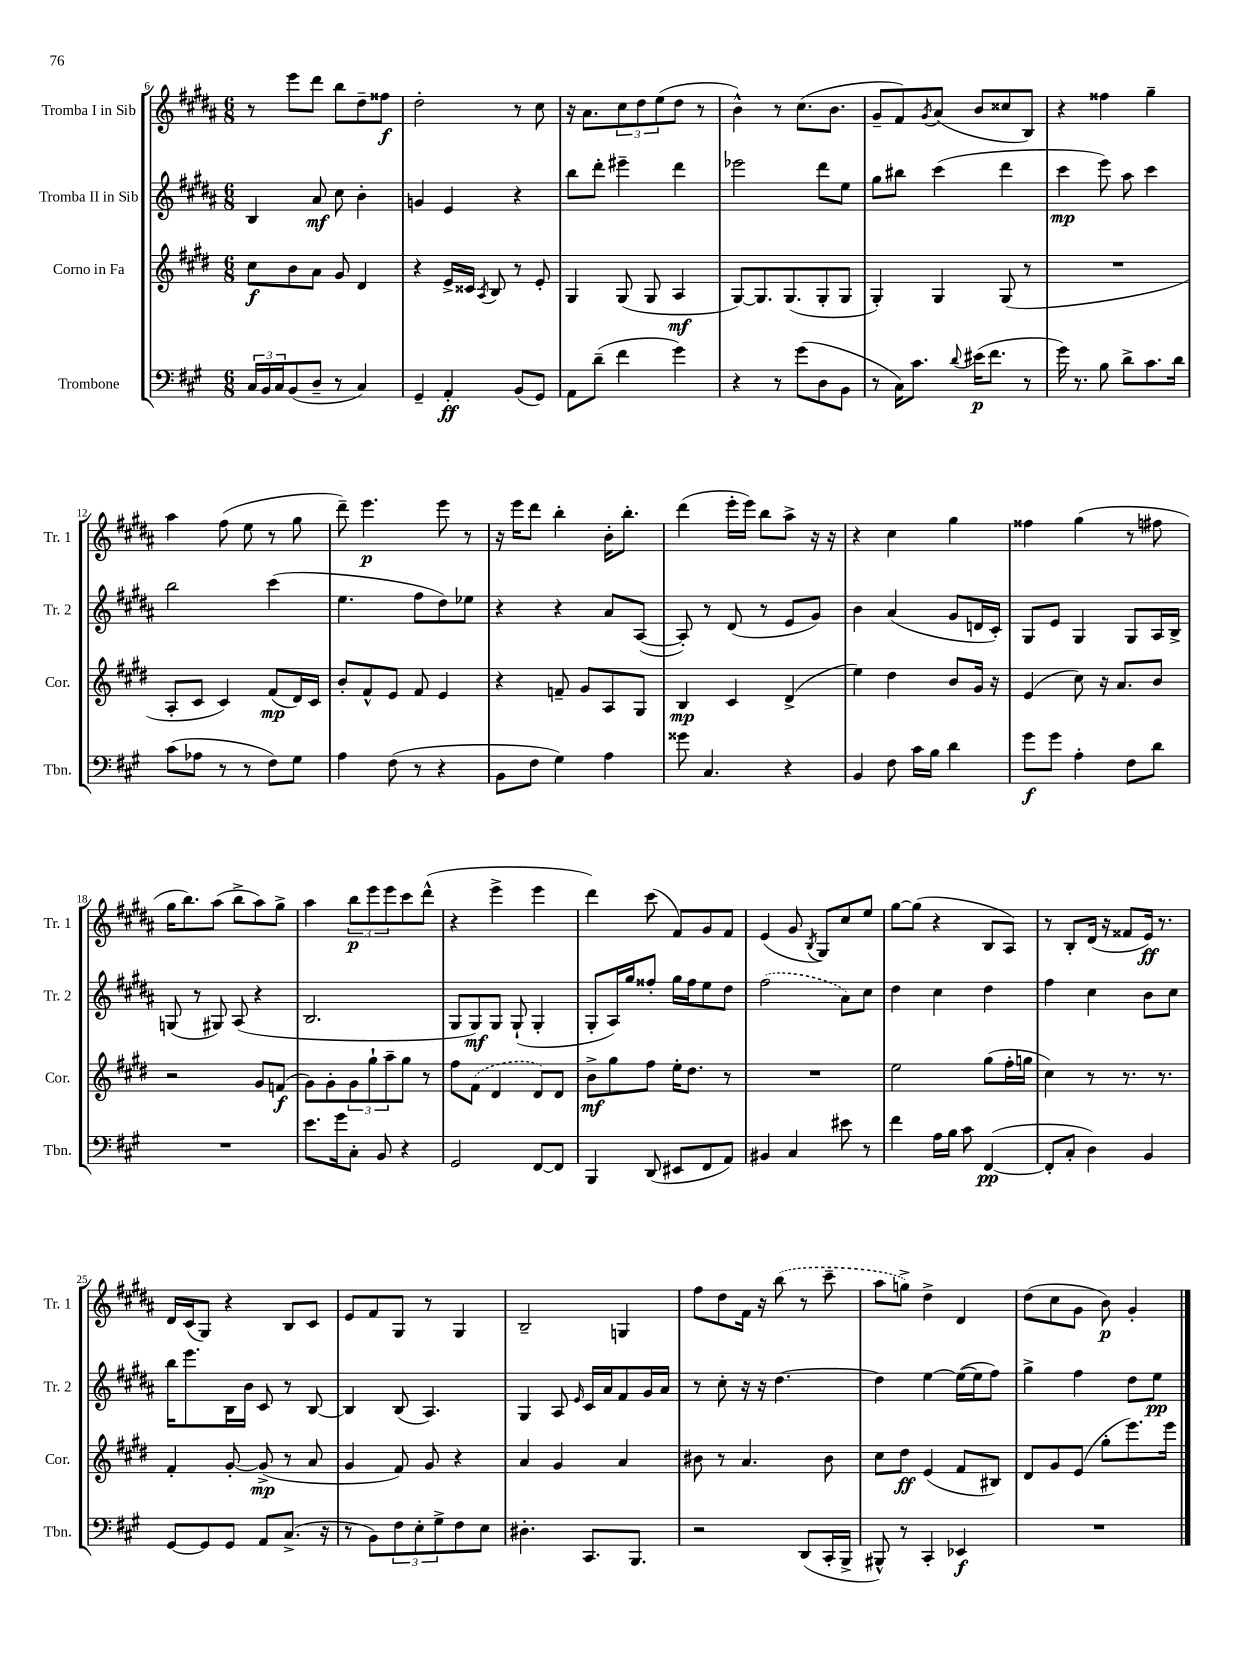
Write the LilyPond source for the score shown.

<<
\new StaffGroup <<
\new Staff = "s0" \with { instrumentName = "Tromba I in Sib" shortInstrumentName = "Tr. 1" } {
    \clef treble \key b \major \numericTimeSignature \time 6/8
    r8 e'''8 dis'''8 b''8 dis''8-- fisis''8\f |
    dis''2-. r8 cis''8 |
    r16 ais'8. \tuplet 3/2 { cis''8 dis''8 e''8( } dis''8 r8 |
    b'4-^) r8 cis''8.( b'8. |
    gis'8-- fis'8) \acciaccatura { gis'8 } ais'8( b'8 cisis''8 b8) |
    r4 fisis''4 gis''4-- |
    ais''4 fis''8( e''8 r8 gis''8 |
    dis'''8--) e'''4.\p e'''8 r8 |
    r16 e'''16 dis'''8 b''4-. b'16-. b''8.-. |
    dis'''4( e'''16-. e'''16) b''8 ais''8-> r16 r16 |
    r4 cis''4 gis''4 |
    fisis''4 gis''4( r8 fis''8 |
    gis''16 b''8.) ais''8( b''8-> ais''8) gis''8-> |
    ais''4 \tuplet 3/2 { b''8\p e'''8 e'''8 } cis'''8 dis'''8-^( |
    r4 e'''4-> e'''4 |
    dis'''4) cis'''8( fis'8) gis'8 fis'8 |
    e'4( gis'8 \acciaccatura { b8 } gis8) cis''8 e''8 |
    gis''8~ gis''8( r4 b8 ais8) |
    r8 b8-. dis'16( r16 fisis'8 e'16\ff) r8. |
    dis'16 cis'16( gis8) r4 b8 cis'8 |
    e'8 fis'8 gis8 r8 gis4 |
    b2-- g4 |
    fis''8 dis''8 fis'16 r16 \once \slurDashed b''8( r8 cis'''8-- |
    ais''8 g''8->) dis''4-> dis'4 |
    dis''8( cis''8 gis'8 b'8\p) gis'4-. \bar "|." |
}
\new Staff = "s1" \with { instrumentName = "Tromba II in Sib" shortInstrumentName = "Tr. 2" } {
    \clef treble \key b \major \numericTimeSignature \time 6/8
    b4 ais'8\mf cis''8 b'4-. |
    g'4 e'4 r4 |
    b''8 dis'''8-. eis'''4-- dis'''4 |
    ees'''2 dis'''8 e''8 |
    gis''8 bis''8 cis'''4( dis'''4 |
    cis'''4\mp e'''8) ais''8 cis'''4 |
    b''2 cis'''4( |
    e''4. fis''8 dis''8) ees''8 |
    r4 r4 ais'8 ais8~( |
    ais8-.) r8 dis'8( r8 e'8 gis'8) |
    b'4 ais'4( gis'8 d'16 cis'16-.) |
    gis8 e'8 gis4 gis8 ais16 b16-> |
    g8( r8 gis8) ais8( r4 |
    b2. |
    gis8 gis8\mf) gis8 gis8-!( gis4-. |
    gis8-. ais16) gis''16 fisis''8-. gis''16 fisis''16 e''8 dis''8 |
    \once \slurDashed fis''2( ais'8) cis''8 |
    dis''4 cis''4 dis''4 |
    fis''4 cis''4 b'8 cis''8 |
    b''16 e'''8. b16 b'16 cis'8 r8 b8~ |
    b4 b8( ais4.) |
    gis4 ais8 \grace { e'16 } cis'16 ais'16 fis'8 gis'16 ais'16 |
    r8 cis''8-. r16 r16 dis''4.~ |
    dis''4 e''4~ e''16~( e''16 fis''8) |
    gis''4-> fis''4 dis''8 e''8\pp \bar "|." |
}
\new Staff = "s2" \with { instrumentName = "Corno in Fa" shortInstrumentName = "Cor." } {
    \clef treble \key e \major \numericTimeSignature \time 6/8
    cis''8\f b'8 a'8 gis'8 dis'4 |
    r4 e'16-> cisis'16 \acciaccatura { a8 } b8 r8 e'8-. |
    gis4 gis8( gis8 a4\mf |
    gis8~) gis8. gis8.( gis8-. gis8 |
    gis4-.) gis4 gis8( r8 |
    R2. |
    a8-. cis'8 cis'4) fis'8\mp( dis'16) cis'16 |
    b'8-. fis'8-^ e'8 fis'8 e'4 |
    r4 f'8-- gis'8 a8 gis8 |
    b4\mp cis'4 dis'4->( |
    e''4) dis''4 b'8 gis'16 r16 |
    e'4( cis''8) r16 a'8. b'8 |
    r2 gis'8 f'8\f( |
    gis'8) gis'8-. \tuplet 3/2 { gis'8 gis''8-! a''8-- } gis''8 r8 |
    fis''8 \once \slurDashed fis'8( dis'4 dis'8) dis'8 |
    b'8->\mf gis''8 fis''8 e''16-. dis''8. r8 |
    R2. |
    e''2 gis''8( fis''16-. g''16 |
    cis''4) r8 r8. r8. |
    fis'4-. gis'8~-. gis'8->\mp( r8 a'8 |
    gis'4 fis'8) gis'8 r4 |
    a'4 gis'4 a'4 |
    bis'8 r8 a'4. bis'8 |
    cis''8 dis''8\ff e'4( fis'8 bis8) |
    dis'8 gis'8 e'8( gis''8-. e'''8.) e'''16 \bar "|." |
}
\new Staff = "s3" \with { instrumentName = "Trombone" shortInstrumentName = "Tbn." } {
    \clef bass \key a \major \numericTimeSignature \time 6/8
    \tuplet 3/2 { cis16 b,16 cis16 } b,8( d8-- r8 cis4) |
    gis,4-- a,4-.\ff b,8( gis,8) |
    a,8 d'8--( fis'4 gis'4) |
    r4 r8 gis'8( d8 b,8 |
    r8 cis16) cis'8. \appoggiatura { d'8 } eis'16\p( fis'8. r8 |
    gis'16) r8. b8 d'8-> cis'8. d'16 |
    cis'8( aes8 r8 r8 fis8) gis8 |
    a4 fis8( r8 r4 |
    b,8 fis8 gis4) a4 |
    gisis'8 cis4. r4 |
    b,4 fis8 cis'16 b16 d'4 |
    gis'8\f gis'8 a4-. fis8 d'8 |
    R2. |
    e'8. gis'16 cis8-. b,8 r4 |
    gis,2 fis,8~ fis,8 |
    b,,4 d,8( eis,8 fis,8 a,8) |
    bis,4 cis4 eis'8 r8 |
    fis'4 a16 b16 cis'8 fis,4~\pp( |
    fis,8-. cis8-. d4) b,4 |
    gis,8~ gis,8 gis,8 a,8 cis8.->( r16 |
    r8 b,8) \tuplet 3/2 { fis8 e8-. gis8-> } fis8 e8 |
    dis4.-. cis,8. b,,8. |
    r2 d,8( cis,16-. b,,16-> |
    bis,,8-^) r8 cis,4-. ees,4\f |
    R2. \bar "|." |
}
>>
>>
\layout { \context { \Score currentBarNumber = #6 } }
